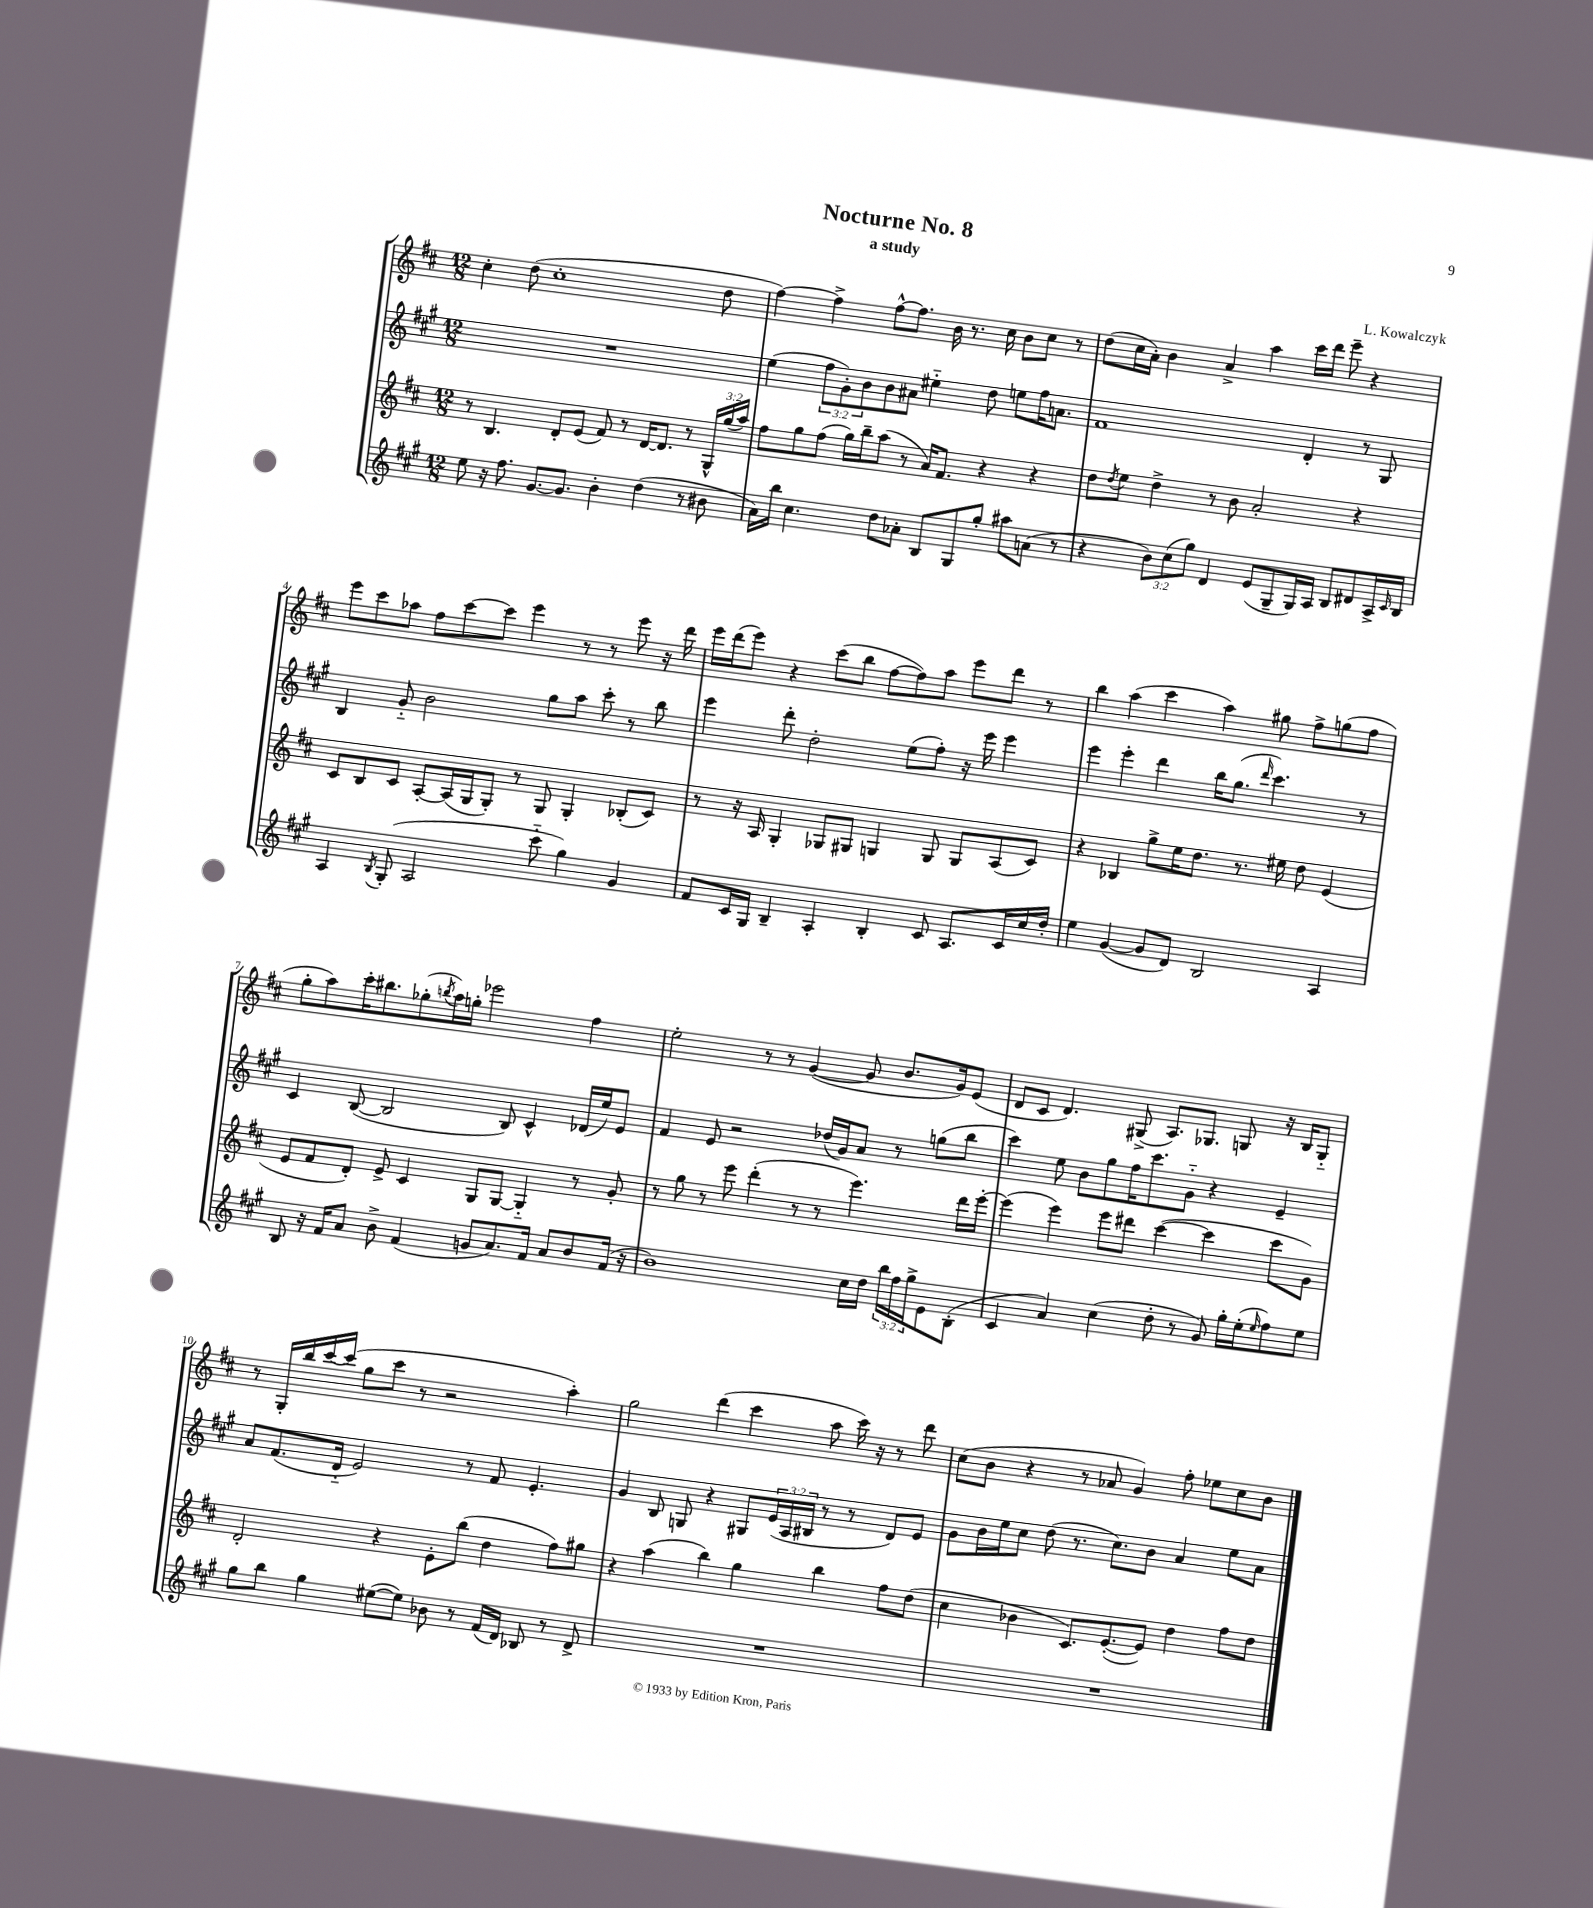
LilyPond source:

\header { title = "Nocturne No. 8" composer = "L. Kowalczyk" subtitle = "a study" }
<<
\new StaffGroup <<
\new Staff = "s0" {
    \clef treble \key d \major \numericTimeSignature \time 12/8
    cis''4-. d''8( cis''1-. d''8 |
    fis''4~) fis''4-> fis''8~-^ fis''8. b'16 r8. cis''16 b'8 cis''8 r8 |
    d''8( cis''16 a'16-.) b'4 a'4-> a''4 cis'''16 d'''16 e'''8-- r4 |
    e'''8 cis'''8 aes''8 fis''8 cis'''8~ cis'''8 e'''4 r8 r8 e'''8 r16 d'''16 |
    e'''16 d'''16( e'''8) r4 cis'''8( b''8 fis''8~ fis''8) a''8 e'''8 d'''8 r8 |
    b''4 a''4( cis'''4 a''4) gis''8 fis''8-> g''8( fis''8 |
    g''8-. a''8) cis'''16-. bis''8. ges''8-.( \acciaccatura { b''8 } a''16) g''16-. ees'''2 fis''4 |
    e''2-. r8 r8 g'4~( g'8 b'8. g'16) e'8( |
    d'8 cis'8 d'4.) gis8->( a8.) ges8. g8 r16 b16 g8-_ |
    r8 g16-. b''16 cis'''16~ cis'''16( g''8 cis'''8 r8 r2 a''4-.) |
    g''2 d'''4( cis'''4 a''8 cis'''16) r16 r8 d'''8 |
    cis''8( b'8 r4 r8 aes'8 g'4) fis''8-. ees''8 cis''8 b'8 \bar "|." |
}
\new Staff = "s1" {
    \clef treble \key a \major \numericTimeSignature \time 12/8 \override Staff.TupletNumber.text = #tuplet-number::calc-fraction-text
    R1. |
    e''4( \tuplet 3/2 { fis''8 gis'8-.) b'8 } b'8 ais'8 eis''4-_ d''8 e''8 fis''16 a'8. |
    fis'1 d'4-. r8 gis8 |
    b4 gis'8-_ b'2 gis''8 a''8 cis'''8-. r8 b''8 |
    e'''4 d'''8-. d''2-. e''8( fis''8-.) r16 e'''16 e'''4 |
    e'''4 e'''4-. d'''4 b''16 gis''8.( \grace { d'''16 } cis'''4.) r8 |
    cis'4 b8~( b2 b8) cis'4-^ des'16( e''16) e'8 |
    fis'4 e'8 r2 des''16( gis'16) a'8 r8 g''8( b''8 |
    cis'''4) e''8 b'8 gis''8 fis''16 cis'''8. gis'8-_ r4 e'4-- |
    a'8 fis'8.( d'16-_ e'2) r8 fis'8 e'4.-. |
    gis'4 b8 g8 r4 gis8 \tuplet 3/2 { e'16( a16 bis16 } r8 r8 d'8) e'8 |
    gis'8 b'16 e''16 cis''8 d''8( r8. cis''8.) b'8 a'4 e''8 a'8 \bar "|." |
}
\new Staff = "s2" {
    \clef treble \key d \major \numericTimeSignature \time 12/8 \override Staff.TupletNumber.text = #tuplet-number::calc-fraction-text
    r8 b4. d'8-. e'8( fis'8) r8 d'16~ d'8. r8 \tuplet 3/2 { g16-^ g''16( a''16) } |
    fis''8 g''8 fis''8( g''16) b''16-- a''8( r8 a'16) fis'8. r4 r4 |
    d''8 \acciaccatura { d''8 } e''8 d''4-> r8 b'8 a'2-. r4 |
    cis'8 b8 cis'8 a8~-. a16( g16 g8-.) r8 g8 g4-. bes8-.( cis'8) |
    r8 r16 a16 g4-. ges8 gis8 g4 g8 g8 a8( cis'8) |
    r4 bes4 g''8-> e''16 d''8. r8. eis''16 d''8 e'4( |
    e'8 fis'8 d'8-.) e'8-> cis'4 g8 g8~ g4-_ r8 g'8-. |
    r8 g''8 r8 e'''8 d'''4-.( r8 r8 e'''4.) d'''16 e'''16~-. |
    e'''4( e'''4) e'''8 dis'''8 cis'''4~( cis'''4 cis'''8 g'8) |
    d'2-. r4 e'8-. b''8( d''4 fis''8) gis''8 |
    r4 a''4( b''4) g''4 b''4 fis''8 d''8( |
    cis''4 bes'4 cis'8.) e'8.~-.( e'8) d''4 fis''8 d''8 \bar "|." |
}
\new Staff = "s3" {
    \clef treble \key a \major \numericTimeSignature \time 12/8 \override Staff.TupletNumber.text = #tuplet-number::calc-fraction-text
    e''8 r16 fis''8. gis'8.~ gis'8. b'4-. d''4( r8 bis'8 |
    a'16) b''16 cis''4. d''8 aes'8-. b8 gis8 gis''8-. ais''8 a'8( r8 |
    r4 \tuplet 3/2 { b'8) cis''8( gis''8) } d'4 e'8( gis8-- gis16) a16 b8 dis'8 a16-> \grace { cis'16 } b16 |
    a4 \acciaccatura { b8 } gis8-.( a2 cis'''8-_ gis''4) gis'4 |
    fis'8 cis'16 gis16 b4-- a4-. b4-. cis'8 a8. cis'16 cis''16 d''16-. |
    e''4 gis'4~( gis'8 d'8) b2 a4 |
    b8 r16 fis'16 a'8 b'8-> fis'4( g'8 a'8.) fis'16 a'8 b'8 fis'16( r16 |
    b'1) cis''16 d''16 \tuplet 3/2 { b''16 fis''16 gis''16-> } e'8 b8-.( |
    cis'4 a'4) cis''4( d''8-. r8 gis'8) gis''16-. e''16-.( \grace { e''16 } fis''8) e''8 |
    gis''8 b''8 gis''4 eis''8~( eis''8) bes'8 r8 fis'16( d'16) bes8 r8 d'8-> |
    R1. |
    R1. \bar "|." |
}
>>
>>
